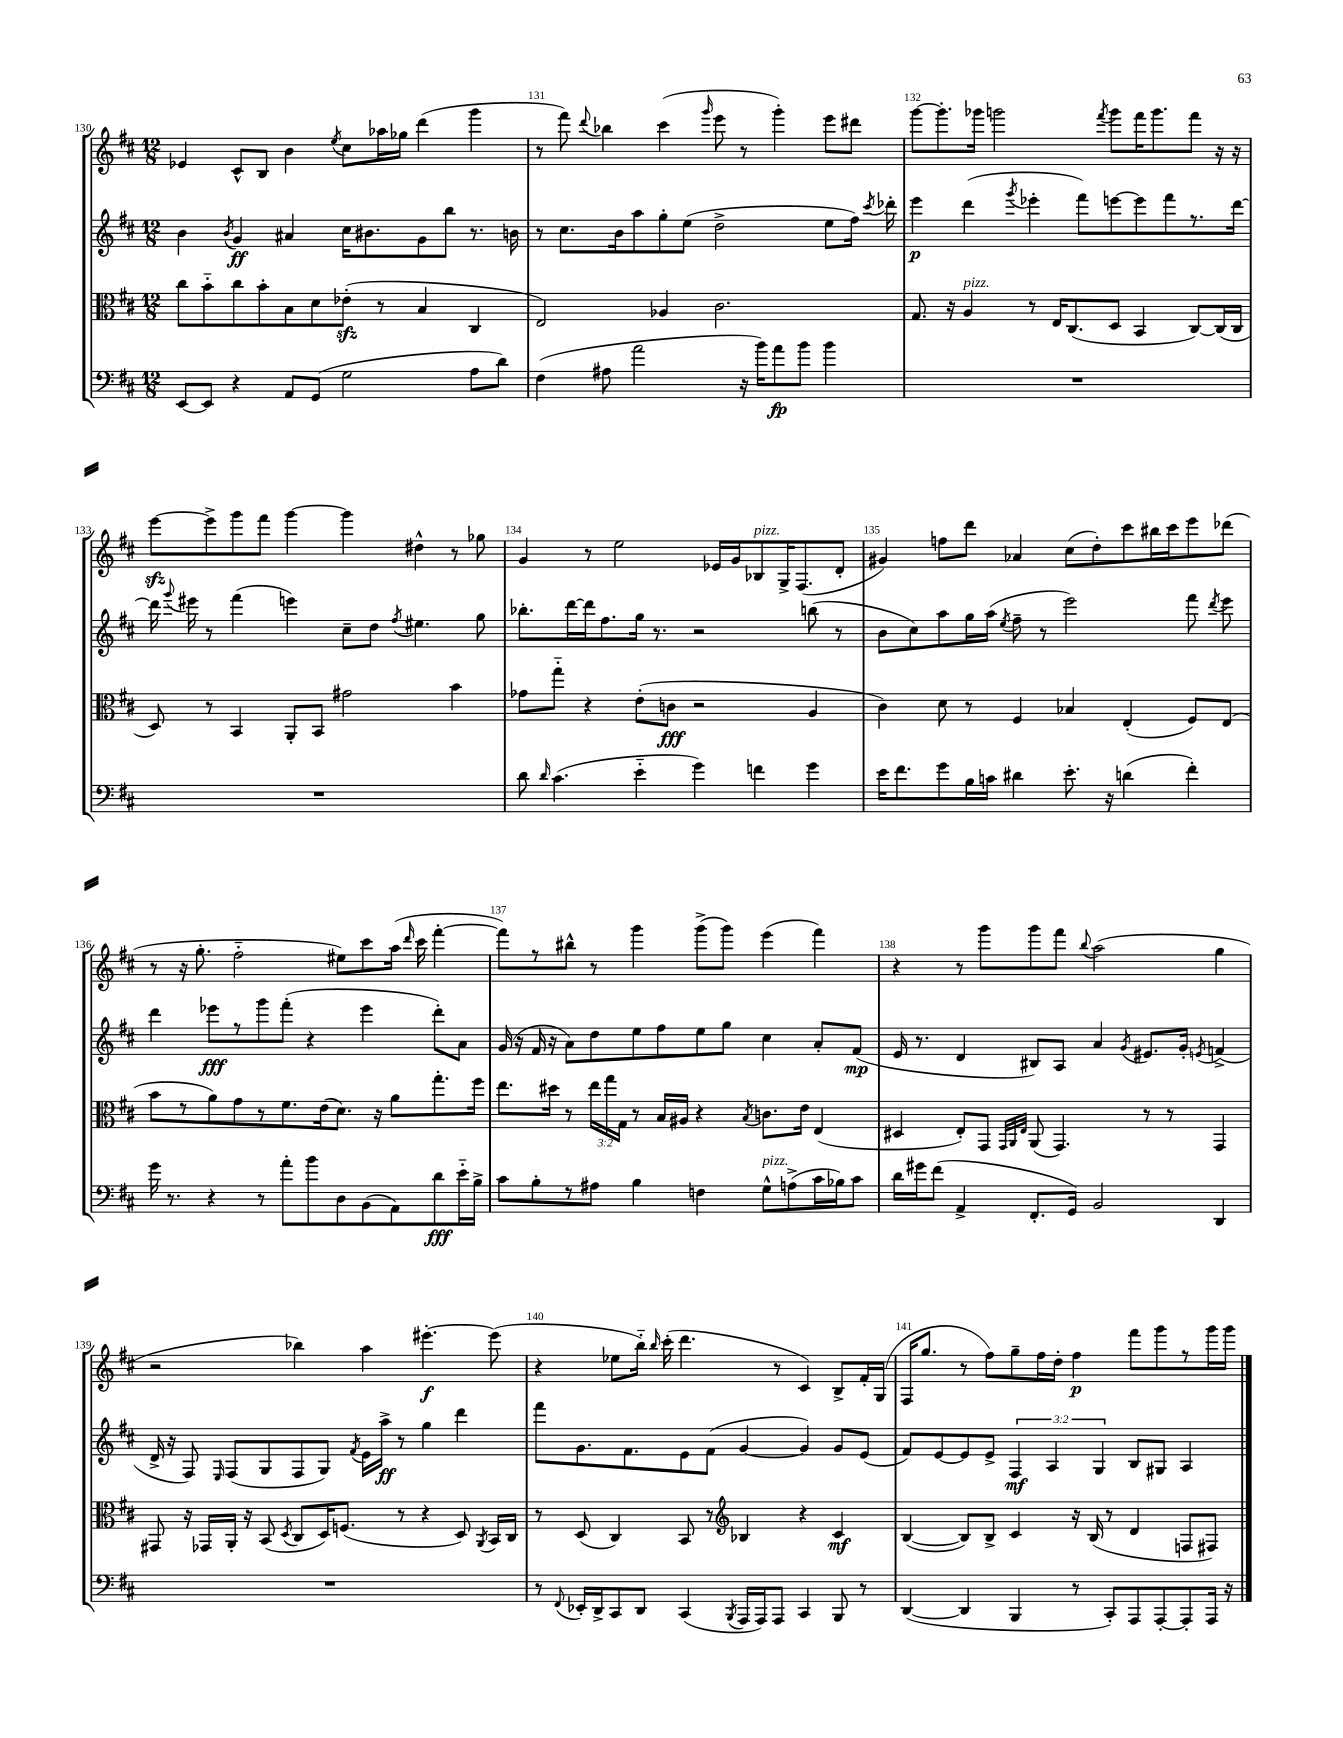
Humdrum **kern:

**kern	**kern	**kern	**kern
*staff4	*staff3	*staff2	*staff1
*clefF4	*clefC3	*clefG2	*clefG2
*k[f#c#]	*k[f#c#]	*k[f#c#]	*k[f#c#]
*M12/8	*M12/8	*M12/8	*M12/8
[8EE	8cc#	4b	4e-
8EE]	8b'~	.	.
.	.	8qb	.
4r	8cc#	4g	8c#^^
.	8b'	.	8B
8AA	8B	4a#	4b
(8GG	8d	.	.
.	.	.	8qee
2G	(8e-'	16cc#	8cc#
.	.	8.b#	.
.	8r	.	16aa-
.	.	.	16gg-
.	4B	8g	(4ddd
.	.	8bb	.
8A	4C#	8.r	4ggg
8d)	.	.	.
.	.	16b	.
=	=	=	=
(4F#	2E)	8r	8r
.	.	8.cc#	8fff#)
.	.	.	8qqddd
8A#	.	.	4bb-
.	.	16b	.
2a	.	8aa	.
.	4A-	8gg'	(4ccc#
.	.	(8ee	.
.	.	.	16qqggg
.	2.c#	2dd^	8eee
16r	.	.	8r
16b)	.	.	.
8a	.	.	4ggg')
8b	.	.	.
4b	.	8ee	8eee
.	.	16ff#)	8ddd#
.	.	8qccc#	.
.	.	16ddd-'	.
=	=	=	=
1.r	8.G	4eee	[8ggg
.	.	.	8.ggg']
.	16r	.	.
.	4A	(4ddd	.
.	.	.	16ggg-
.	.	.	2ggg
.	.	8qggg	.
.	8r	4eee-'	.
.	16E	.	.
.	(8.C#	.	.
.	.	8fff#)	.
.	.	.	8qfff#
.	8D	[8eee	8ggg
.	4BB	8eee]	16fff#
.	.	.	8.ggg
.	.	8fff#	.
.	[8C#)	8.r	8fff#
.	(16C#]	.	16r
.	16C#	[16ddd	16r
=	=	=	=
1.r	8D)	16ddd]	[8eee
.	.	8qqggg	.
.	.	16eee#	.
.	8r	8r	8eee^]
.	4BB	(4fff#	8ggg
.	.	.	8fff#
.	8AA'	4eee)	[4ggg
.	8BB	.	.
.	2g#	8cc#~	4ggg]
.	.	8dd	.
.	.	8qff#	.
.	.	4.ee#	4dd#^^
.	4b	.	8r
.	.	8gg	8gg-
=	=	=	=
8d	8g-	8.bb-'	4g
16qqd	.	.	.
(4.c#	8gg'~	.	.
.	.	[16ddd	.
.	4r	16ddd]	8r
.	.	8.ff#	.
.	.	.	2ee
4e'~	(8e'	16gg	.
.	.	8.r	.
.	8c	.	.
4g)	2r	2r	.
.	.	.	16e-
.	.	.	16g
4f	.	.	8B-
.	.	.	16G^
.	.	.	(8.F#
4g	4A	(8bb	.
.	.	8r	8d'
=	=	=	=
16e	4c#)	8b	4g#)
8.f#	.	.	.
.	.	8cc#)	.
8g	8d	8aa	8ff
16B	8r	16gg	8ddd
16c	.	(16aa	.
.	.	8qee	.
4d#	4F#	8ff#~	4a-
.	.	8r	.
8.e'	4B-	2eee)	(8cc#
.	.	.	8dd')
16r	.	.	.
(4d	(4E'	.	8ccc#
.	.	.	16bb#
.	.	.	16ccc#
4f#')	8F#)	8fff#	8eee
.	.	8qddd	.
.	(8E	8eee	(8ddd-
=	=	=	=
16g	8b	4ddd	8r
8.r	.	.	.
.	8r	.	16r
.	.	.	8.gg'
4r	8a)	8eee-	.
.	8g	8r	2ff#'~
8r	8r	8ggg	.
8a'	8.f#	(8fff#'	.
8b	.	4r	.
.	(16e	.	.
8D	8.d)	.	8ee#)
(8BB	.	4eee-	8ccc#
.	16r	.	.
8AA)	8a	.	(16aa
.	.	.	16qqddd
.	.	.	16ccc#
8d	8.gg'	8ddd')	[4fff#'
16e'~	.	8a	.
16B^	16ff#	.	.
=	=	=	=
8c#	8.ee	(16g	8fff#])
.	.	16r	.
8B'	.	16f#	8r
.	16dd#	16r	.
8r	8r	8a)	8bb#^^
8A#	24ee	8dd	8r
.	24gg	.	.
.	24G	.	.
4B	8r	8ee	4ggg
.	16B	8ff#	.
.	16A#	.	.
4F	4r	8ee	(8ggg^
.	.	8gg	8ggg)
.	8qB	.	.
8G^^	8.c	4cc#	(4eee
(8A^	.	.	.
.	16e	.	.
16c#	(4E	8a'	4fff#)
16B-)	.	.	.
8c#	.	(8f#	.
=	=	=	=
16d	4D#	16e	4r
16g#	.	8.r	.
(8f#	.	.	.
4AA^	8E')	4d	8r
.	8GG	.	8ggg
.	32qqGG	.	.
.	32qqAA	.	.
.	32qqE	.	.
8.FF#'	(8AA	8B#)	8ggg
.	4.GG)	8A	8fff#
16GG)	.	.	.
.	.	.	8qqbb
2BB	.	4a	(2aa
.	.	8qg	.
.	8r	8.e#	.
.	8r	.	.
.	.	16g'	.
.	.	8qe	.
4DD	4GG	(4f^	4gg
=	=	=	=
1.r	8GG#	16d^	2r
.	.	16r	.
.	16r	8F#)	.
.	16GG-	.	.
.	.	16qqE	.
.	16AA'	(8F#	.
.	16r	.	.
.	(8BB	8G	.
.	8qD	.	.
.	8C#	8F#	4bb-)
.	16D)	8G)	.
.	(8.F	.	.
.	.	8qf#	.
.	.	16e	4aa
.	.	16aa^	.
.	8r	8r	.
.	4r	4gg	[4.eee#'
.	8D)	4ddd	.
.	8qAA	.	.
.	16BB	.	(8eee#]
.	16C#	.	.
=	=	=	=
8r	8r	8fff#	4r
8qqFF#	.	.	.
16EE-'	(8D	8.g	.
16DD^	.	.	.
8CC#	4C#)	.	8ee-
.	.	8.f#	.
8DD	.	.	16bb'~)
.	.	.	16qqbb
.	.	.	(16ccc#'
(4CC#	8BB	8e	4.ddd
.	8r	(8f#	.
*	*clefG2	*	*
8qBBB	.	.	.
16AAA	4B-	[4g	.
16AAA)	.	.	.
8AAA	.	.	8r
4CC#	4r	4g])	4c#)
8BBB	4c#	8g	8B^
8r	.	(8e	16f#'
.	.	.	(16G
=	=	=	=
([4DD	([4B	8f#)	16F#
.	.	.	8.gg
.	.	[8e	.
4DD]	8B])	8e]	8r
.	8B^	8e^	8ff#)
4BBB	4c#	6F#	8gg~
.	.	.	16ff#
.	.	6A	.
.	.	.	16dd'
8r	16r	.	4ff#
.	(16B	.	.
.	.	6G	.
8CC#')	8r	.	.
8AAA	4d	8B	8fff#
[8AAA'	.	8G#	8ggg
8AAA']	8F	4A	8r
16AAA	8F#)	.	16ggg
16r	.	.	16ggg
==	==	==	==
*-	*-	*-	*-
